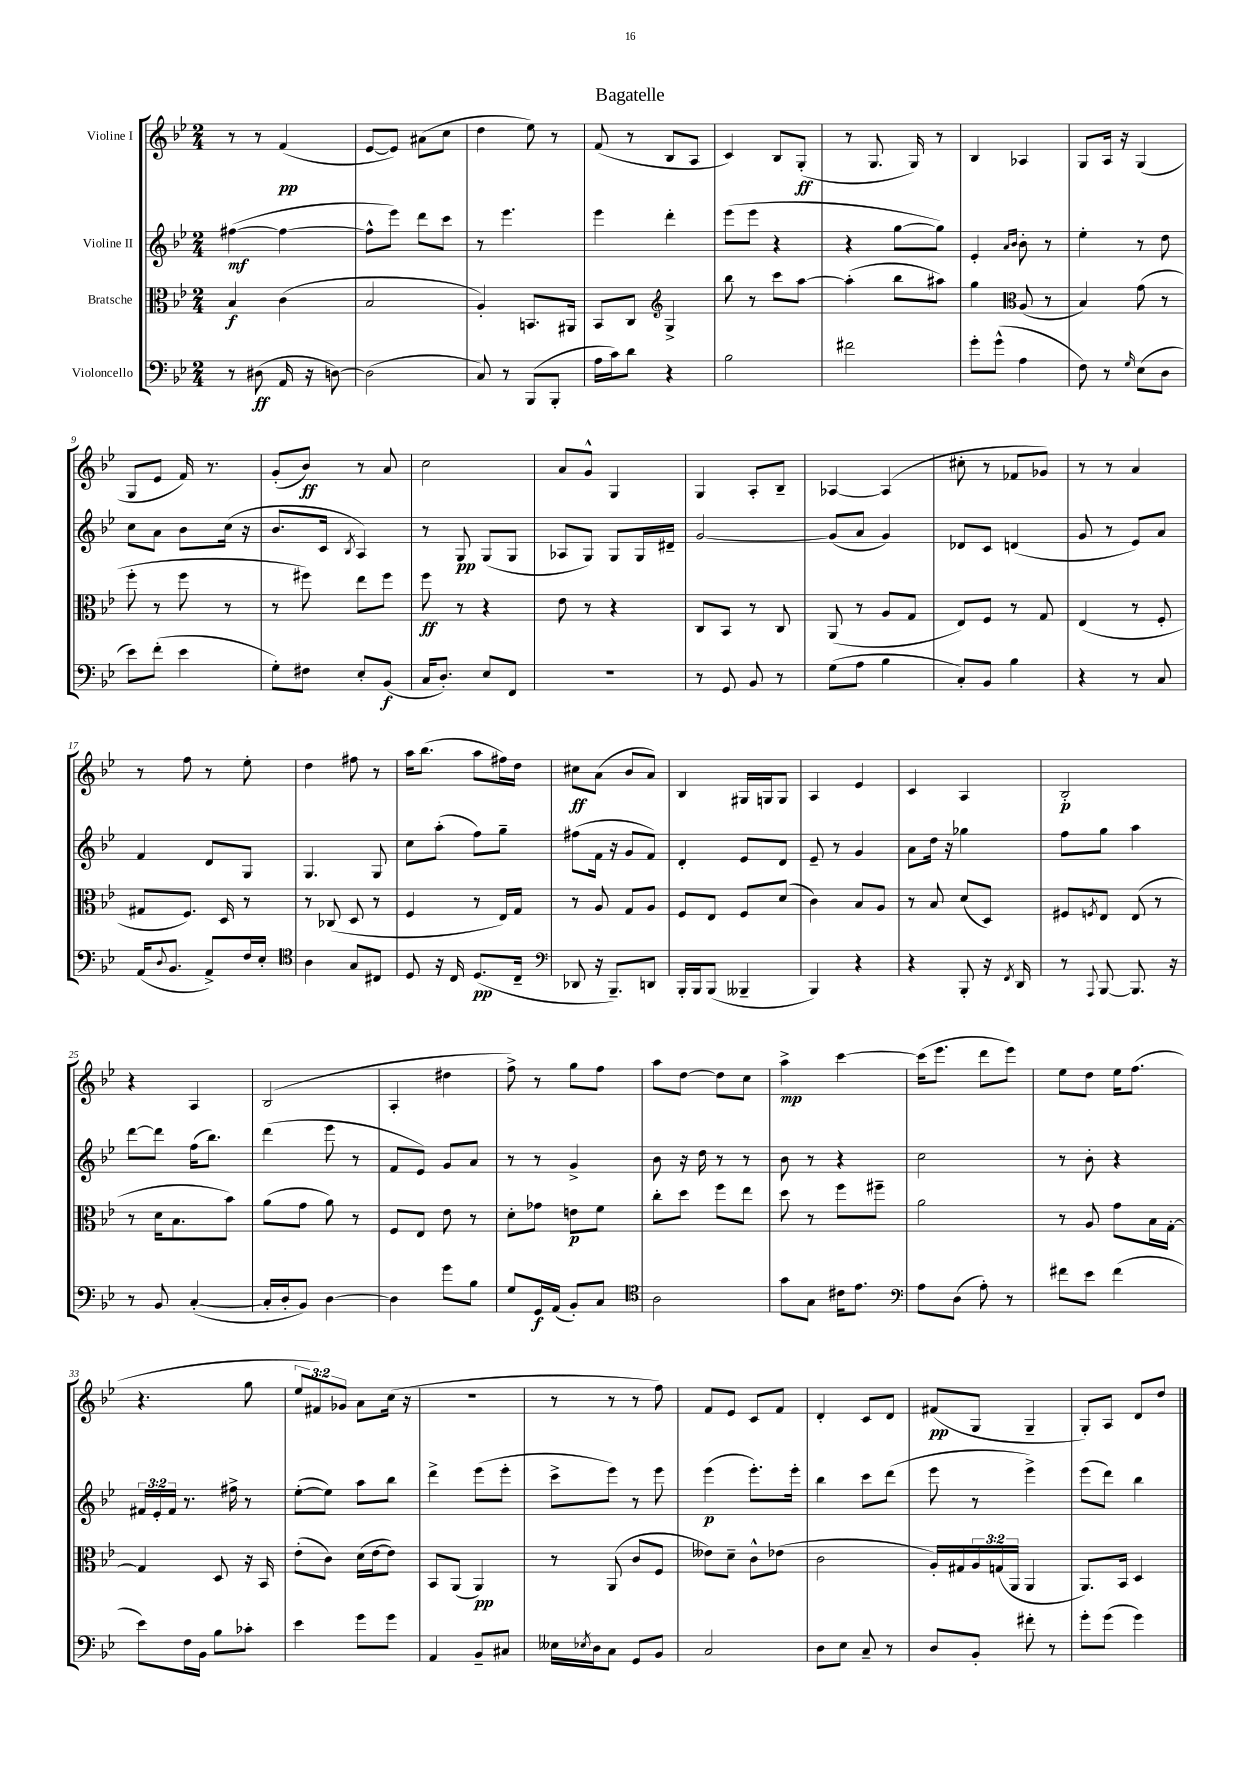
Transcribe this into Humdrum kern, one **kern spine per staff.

**kern	**kern	**kern	**kern
*staff4	*staff3	*staff2	*staff1
*clefF4	*clefC3	*clefG2	*clefG2
*k[b-e-]	*k[b-e-]	*k[b-e-]	*k[b-e-]
*M2/4	*M2/4	*M2/4	*M2/4
8r	4B-	([4ff#	8r
(8D#	.	.	8r
16AA	(4c	4ff#_	(4f
16r	.	.	.
[8D)	.	.	.
=	=	=	=
(2D]	2B-	8ff#^^]	[8e-
.	.	8eee-)	8e-])
.	.	8ddd	(8a#
.	.	8ccc	8cc
=	=	=	=
8C)	4A')	8r	4dd
8r	.	4.eee-	.
(8BBB-	8.BB	.	8ee-)
8BBB-'	.	.	8r
.	16AA#	.	.
=	=	=	=
16A	8BB-	4eee-	(8f
16c)	.	.	.
8d	8C	.	8r
*	*clefG2	*	*
4r	4G^	4ddd'	8B-
.	.	.	8A
=	=	=	=
2B-	8bb-	(8eee-	4c)
.	8r	8eee-	.
.	8ccc	4r	8B-
.	[8aa	.	(8G'
=	=	=	=
2f#	(4aa']	4r	8r
.	.	.	8.G
.	8bb-	[8gg	.
.	.	.	16G)
.	8aa#)	8gg])	8r
=	=	=	=
8g'	4gg	4e-'	4B-
(8g^^	.	.	.
*	*clefC3	*	*
.	.	16qqa	.
.	.	16qqb-	.
4A	(8A	8b-'	4A-
.	8r	8r	.
=	=	=	=
8F)	4B-)	4ee-'	8G
8r	.	.	16A
.	.	.	16r
16qqG	.	.	.
(8E-	(8g	8r	(4G
8D	8r	8dd	.
=	=	=	=
8e-)	8ff'	8cc	8G
(8f'	8r	8a	8e-
4e-	8ff	8b-	16f)
.	.	.	8.r
.	8r	(16cc	.
.	.	16r	.
=	=	=	=
8G')	8r	8.b-	(8g'
8F#	8ff#)	.	8b-)
.	.	16c	.
.	.	8qB-	.
8E-'	8ee-	4A)	8r
(8BB-	8ff#	.	8a
=	=	=	=
16C	8ff	8r	2cc
8.D')	.	.	.
.	8r	8G	.
8E-	4r	(8G	.
8FF	.	8G	.
=	=	=	=
2r	8e-	8A-	8a
.	8r	8G)	8g^^
.	4r	8G	4G
.	.	16G	.
.	.	16d#~	.
=	=	=	=
8r	8C	[2g	4G
8GG	8BB-	.	.
8BB-	8r	.	8A'
8r	8C	.	8B-~
=	=	=	=
(8G	(8AA	(8g]	[4A-
8A	8r	8a	.
4B-	8A	4g)	(4A-]
.	8G	.	.
=	=	=	=
8C')	8E-)	8d-	8cc#'
8BB-	8F	8c	8r
4B-	8r	(4d	8f-
.	8G	.	8g-)
=	=	=	=
4r	(4E-	8g	8r
.	.	8r	8r
8r	8r	8e-)	4a
8C	8F'	8a	.
=	=	=	=
(16AA	8G#	4f	8r
8qqD	.	.	.
8.BB-	.	.	.
.	8.F)	.	8ff
8AA^)	.	8d	8r
.	16D	.	.
16F	8r	8G	8ee-'
16E-'	.	.	.
=	=	=	=
*clefC4	*	*	*
4A	8r	4.G	4dd
.	(8C-	.	.
8G	8D	.	8ff#
8C#	8r	8G	8r
=	=	=	=
8D	4F	8cc	16aa
.	.	.	(8.bb-
16r	.	(8aa'	.
16C	.	.	.
(8.D	8r	8ff)	8aa
.	16E-)	8gg~	16ff#)
16C~	16G	.	16dd
=	=	=	=
*clefF4	*	*	*
8DD-	8r	(8ff#	8cc#
16r	8A	16f	(8a
8.BBB-~)	.	16r	.
.	8G	8g	8b-
8DD	8A	8f)	8a)
=	=	=	=
16BBB-'	8F	4d'	4B-
16BBB-	.	.	.
(8BBB-	8E-	.	.
4BBB--~	8F	8e-	16G#
.	.	.	16G
.	(8d	8d	8G
=	=	=	=
4BBB-)	4c)	8e-~	4A
.	.	8r	.
4r	8B-	4g	4e-
.	8A	.	.
=	=	=	=
4r	8r	8a	4c
.	8B-	16dd	.
.	.	16r	.
8BBB-'	(8d	4gg-	4A
16r	8D)	.	.
8qFF	.	.	.
16DD	.	.	.
=	=	=	=
8r	8F#	8ff	2B-'
8qqAAA	8qF	.	.
[8BBB-	8E-	8gg	.
8.BBB-]	(8E-	4aa	.
.	8r	.	.
16r	.	.	.
=	=	=	=
8r	8r	[8ddd	4r
8BB-	16d	8ddd]	.
.	8.B-	.	.
([4C'	.	(16ff	4A
.	.	8.bb-)	.
.	8b-)	.	.
=	=	=	=
16C']	(8a	(4ddd	(2B-
16D'	.	.	.
8BB-)	8g	.	.
[4D	8a)	8eee-	.
.	8r	8r	.
=	=	=	=
4D]	8F	8f	4A'
.	8E-	8e-)	.
8g	8e-	8g	4dd#
8B-	8r	8a	.
=	=	=	=
8G	8d'	8r	8ff^)
16GG	8g-	8r	8r
(16AA	.	.	.
8BB-')	8e	4g^	8gg
8C	8f	.	8ff
=	=	=	=
*clefC4	*	*	*
2A	8cc'	8b-	8aa
.	8dd	16r	[8dd
.	.	16dd	.
.	8ff	8r	8dd]
.	8ee-	8r	8cc
=	=	=	=
8g	8dd	8b-	4aa^
8G	8r	8r	.
16c#	8ff	4r	[4ccc
8.e-	.	.	.
.	8ff#~	.	.
=	=	=	=
*clefF4	*	*	*
8A	2a	2cc	(16ccc]
.	.	.	8.eee-
(8D	.	.	.
8A')	.	.	8ddd
8r	.	.	8eee-)
=	=	=	=
8f#	8r	8r	8ee-
8e-	8A	8b-'	8dd
(4f#	8g	4r	16ee-
.	.	.	(8.ff
.	16B-	.	.
.	[16G'	.	.
=	=	=	=
8e-)	4G]	24f#	4.r
.	.	24e-'	.
.	.	24f#	.
16F	.	8.r	.
16BB-	.	.	.
8B-	8D	.	.
.	.	16ff#^	.
8c-'	16r	8r	8gg
.	16BB-	.	.
=	=	=	=
4e-	(8e-'	([8ee-'	12ee-
.	.	.	12f#)
.	8c)	8ee-])	.
.	.	.	12g-
8g	(16d	8aa	8a
.	[16e-	.	.
8g	8e-])	8bb-	(16cc
.	.	.	16r
=	=	=	=
4AA	8BB-	4ddd^	2r
.	(8AA	.	.
8BB-~	4AA)	(8eee-	.
8C#	.	8eee-'	.
=	=	=	=
16E--	8r	8ccc^	8r
8qE-	.	.	.
16D	.	.	.
8C	(8AA	8eee-)	8r
8GG	8c	8r	8r
8BB-	8F	8eee-	8ff)
=	=	=	=
2C	8e--)	(4eee-	8f
.	8d~	.	8e-
.	8c^^	8.eee-')	8c
.	(8e-	.	8f
.	.	16eee-'	.
=	=	=	=
8D	2c	4bb-	4d'
8E-	.	.	.
8C~	.	8ccc	8c
8r	.	(8ddd	8d
=	=	=	=
8D	16A')	8eee-	(8f#
.	16G#	.	.
8BB-'	24A	8r	8G
.	(24G	.	.
.	24AA	.	.
8f#'	4AA	4eee-^)	4G~
8r	.	.	.
=	=	=	=
8g'	8.AA)	(8eee-	8G')
(8g	.	8ddd)	8A
.	16BB-	.	.
4g)	4D	4bb-	8d
.	.	.	8dd
==	==	==	==
*-	*-	*-	*-
